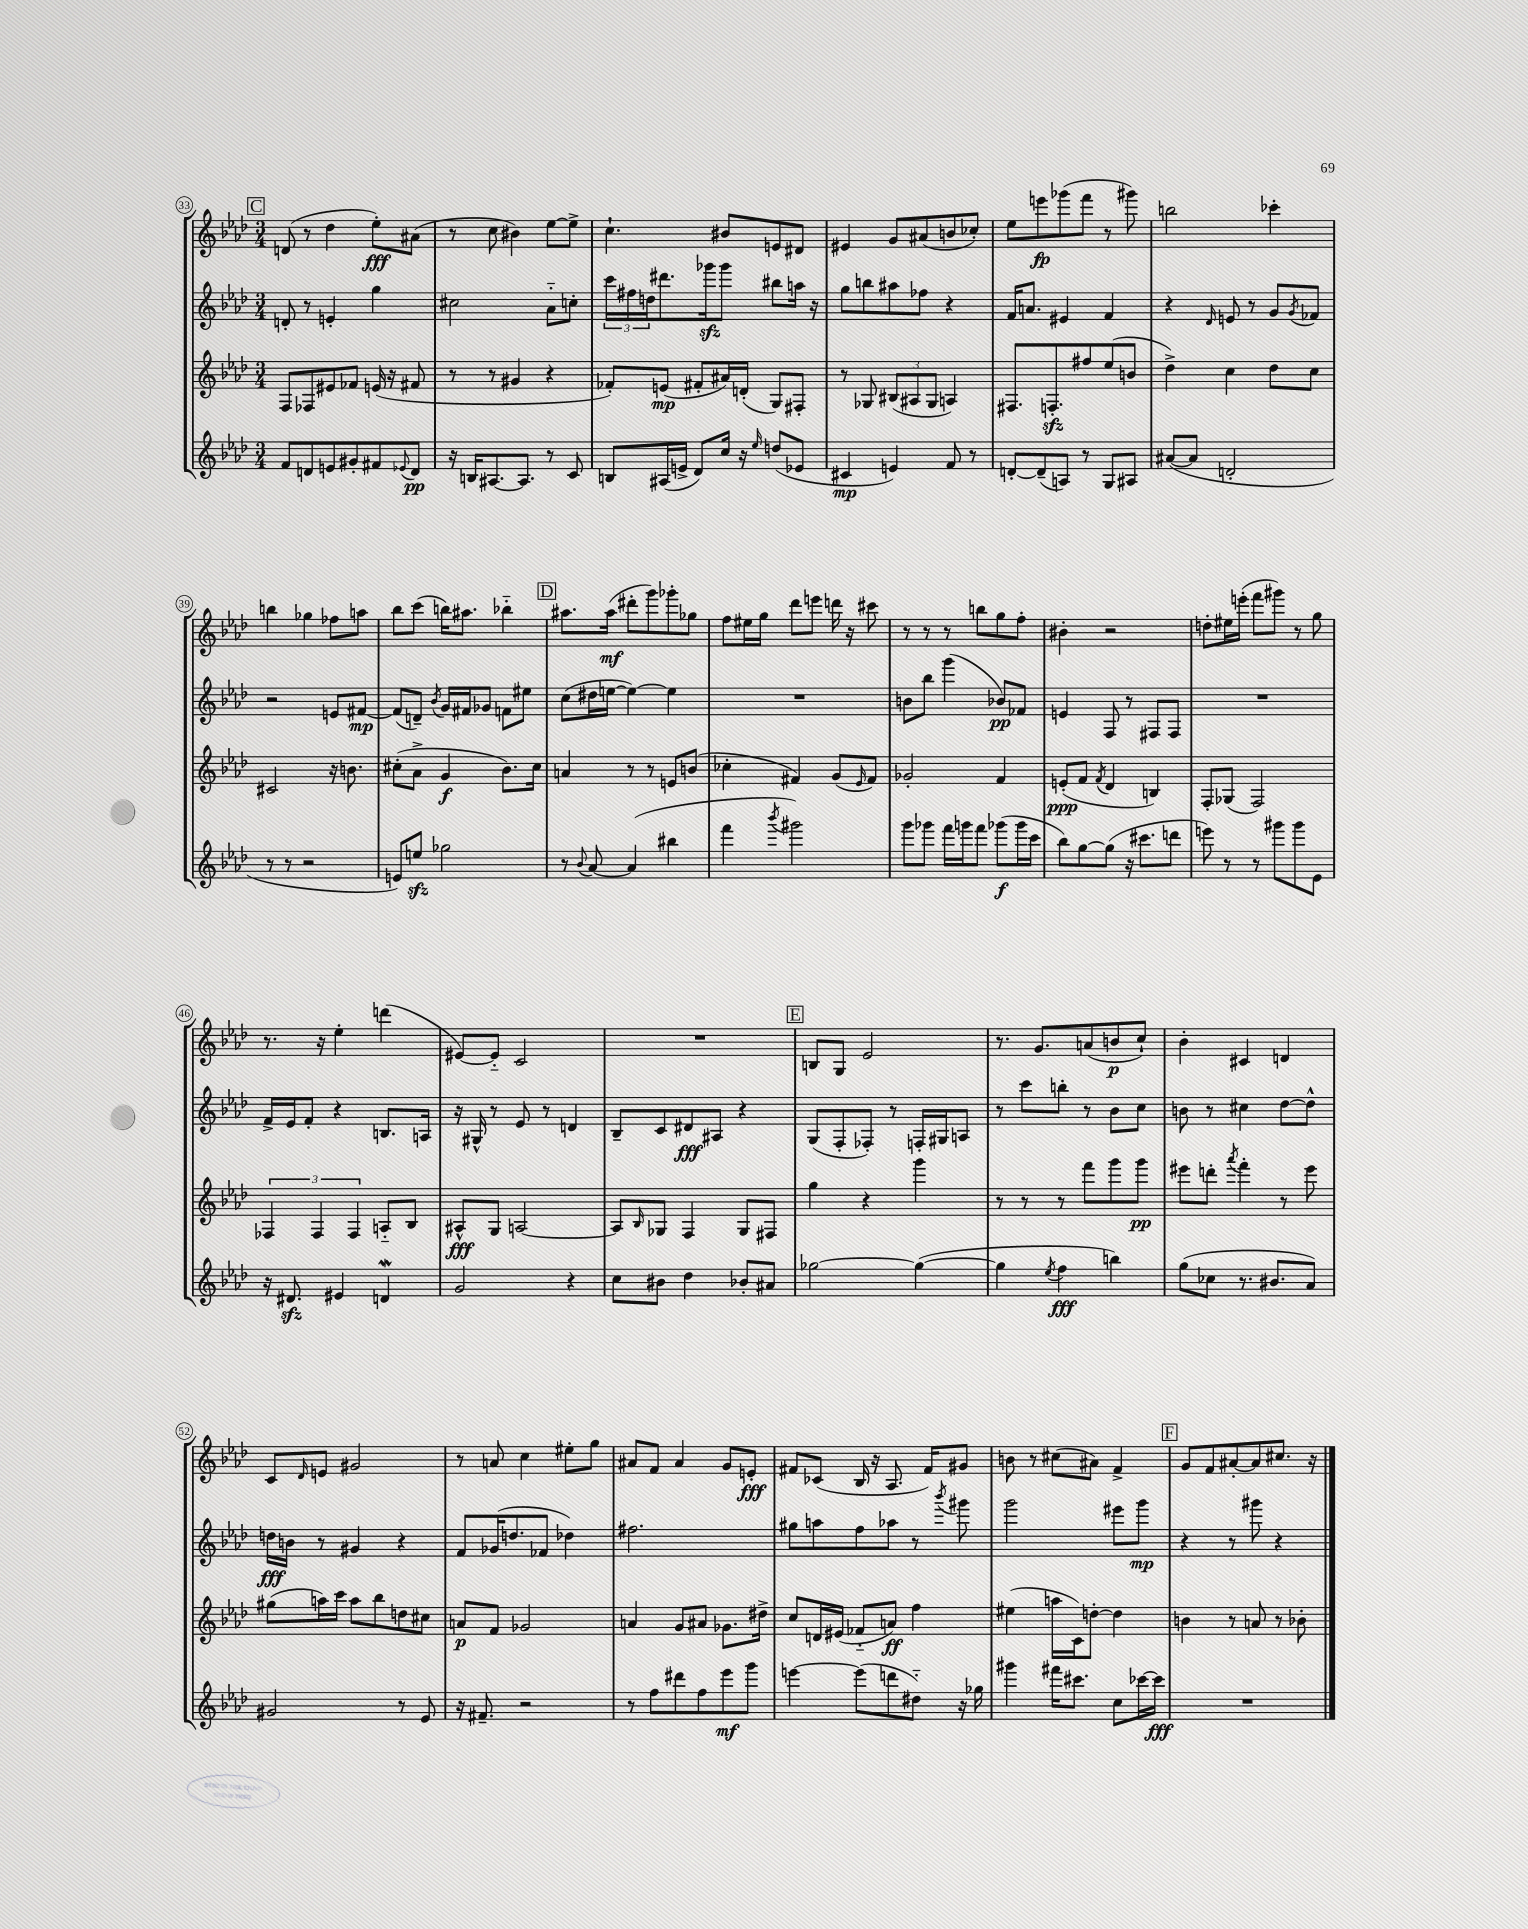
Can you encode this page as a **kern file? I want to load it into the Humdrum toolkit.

**kern	**kern	**kern	**kern
*staff4	*staff3	*staff2	*staff1
*clefG2	*clefG2	*clefG2	*clefG2
*k[b-e-a-d-]	*k[b-e-a-d-]	*k[b-e-a-d-]	*k[b-e-a-d-]
*M3/4	*M3/4	*M3/4	*M3/4
8f	8F	8d'	(8d
8d	8F-	8r	8r
8e	8e#	4e'	4dd-
8g#'	8f-	.	.
8f#	(16e	4gg	8ee-')
.	16r	.	.
8qqe-	.	.	.
8d	8f#	.	(8a#
=	=	=	=
16r	8r	2cc#	8r
16B	.	.	.
[8.A#	8r	.	8cc
.	4g#	.	4b#)
8.A#]	.	.	.
8r	4r	8a-'~	[8ee-
8c	.	8cc'	8ee-^]
=	=	=	=
8B	8f-')	24ccc	4.cc`
.	.	24ff#	.
.	.	24dd	.
(16A#	(8e	8.ddd#	.
16e^	.	.	.
8d-)	8f#'	.	.
.	.	16ggg-	.
16cc	16a#)	8ggg-	8b#
16r	(16d'	.	.
16qqee-	.	.	.
(8dd	8G)	8bb#	8e
8e-	8F#'	16aa	8d#
.	.	16r	.
=	=	=	=
4c#	8r	8gg	4e#
.	8G-	8bb	.
4e)	(12B#	8aa#	8g
.	12A#	.	.
.	.	8ff-	(8a#
.	12G-	.	.
8f	4A)	4r	8b
8r	.	.	8cc-')
=	=	=	=
[8d'	8.F#	16f	8ee-
.	.	8.a	.
(8d~]	.	.	8eee
.	8.F'	.	.
8A)	.	4e#	(8ggg-
8r	8ff#	.	8fff
8G	(8ee-	4f	8r
8A#	8b	.	8ggg#)
=	=	=	=
([8a#	4dd-^)	4r	2bb
8a#]	.	.	.
.	.	16qqd-	.
2d'	4cc	8e	.
.	.	8r	.
.	8dd-	8g	4ccc-'
.	.	8qg	.
.	8cc	8f-	.
=	=	=	=
8r	2c#	2r	4bb
8r	.	.	.
2r	.	.	4gg-
.	16r	8e	8ff-
.	8.b	.	.
.	.	[8f#	8aa
=	=	=	=
8e)	(8cc#'	(8f#]	8bb-
8ee	8a-^	8d~)	(8ccc
.	.	8qb-	.
2gg-	4g	16g	16bb)
.	.	16f#	8.aa#
.	.	8g-	.
.	8.b-)	8f	4bb-'~
.	.	8ee#	.
.	16cc#	.	.
=	=	=	=
8r	4a	(8cc	8.aa#
8qqb-	.	.	.
[8a-	.	16dd#	.
.	.	[16ee	(16aa#
(4a-]	8r	4ee_)	8ddd#'
.	8r	.	8ggg)
4bb#	8e	4ee]	8ggg-'
.	(8b	.	8gg-
=	=	=	=
4fff	4cc-'	2.r	8ff
.	.	.	16ee#
.	.	.	16gg
8qbbb-	.	.	.
2ggg#)	4f#)	.	8ddd-
.	.	.	8eee
.	(8g	.	16ddd
.	.	.	16r
.	16qqe-	.	.
.	8f#)	.	8ccc#
=	=	=	=
8ggg	2g-'	8b	8r
8ggg-	.	8bb-	8r
16fff	.	(4ggg	8r
16ggg	.	.	.
8fff	.	.	8bb
(8ggg-	4f	8b-)	8gg
16ggg-	.	8f-	8ff'
16ccc	.	.	.
=	=	=	=
8bb-)	(8e'	4e	4b#'
[8gg	8f	.	.
.	8qf	.	.
(8gg]	4d-	8F	2r
16r	.	8r	.
8.ccc#	.	.	.
.	4B)	8F#	.
8ddd	.	8F#	.
=	=	=	=
8eee)	8F'	2.r	8dd'
8r	(8G-	.	16ee#
.	.	.	(16eee'
8r	2F)	.	8fff
8ggg#	.	.	8ggg#)
8ggg#	.	.	8r
8e-	.	.	8gg
=	=	=	=
16r	6F-	16f^	8.r
8.d#	.	16e-	.
.	.	8f'	.
.	6F-	.	.
.	.	.	16r
4e#	.	4r	4ee-'
.	6F-	.	.
4d	8A'~	8.B	(4ddd
.	8B-	.	.
.	.	16A	.
=	=	=	=
2g	8A#^^	16r	[8e#)
.	.	16G#^^	.
.	8G	8r	8e#'~]
.	[2A	8e-	2c
.	.	8r	.
4r	.	4d	.
=	=	=	=
8cc	8A]	8B-~	2.r
.	16qqB-	.	.
8b#	8G-	8c	.
4dd-	4F	8d#	.
.	.	8A#	.
8b-'	8G-	4r	.
8a#	8F#	.	.
=	=	=	=
[2gg-	4gg	(8G	8B
.	.	8F'	8G
.	4r	8F-')	2e-
.	.	8r	.
(4gg-_	4ggg	16F'	.
.	.	16G#	.
.	.	8A	.
=	=	=	=
4gg-]	8r	8r	8.r
.	8r	8ccc	.
.	.	.	8.g
8qee-	.	.	.
4ff	8r	8bb'	.
.	8fff	8r	(8a
4bb)	8ggg	8b-	8b
.	8ggg	8cc	8cc`)
=	=	=	=
(8gg	8eee#	8b	4b-'
8cc-	8ddd'	8r	.
.	8qaaa-	.	.
8.r	4fff'	4cc#	4c#
8.b#	.	.	.
.	8r	[8dd-	4d
8a-)	8eee#	8dd-^^]	.
=	=	=	=
2g#	(8gg#	16dd	8c
.	.	16b	.
.	.	.	16qqd-
.	16aa)	8r	8e
.	16ccc	.	.
.	8aa	4g#	2g#
.	8bb-	.	.
8r	8dd	4r	.
8e-	8cc#	.	.
=	=	=	=
16r	8a	8f	8r
8.f#~	.	.	.
.	8f	(16g-	8a
.	.	8.dd	.
2r	2g-	.	4cc
.	.	8f-	.
.	.	4dd-)	8ee#'
.	.	.	8gg
=	=	=	=
8r	4a	2.ff#	8a#
8ff	.	.	8f
8ddd#	8g	.	4a#
8ff	8a#	.	.
8eee-	8.g-	.	8g
8ggg	.	.	8e'
.	16dd#^	.	.
=	=	=	=
[4eee	8cc	8gg#	8f#
.	16d	8aa	(8c-
.	(16e#	.	.
(8eee]	8f-'~	8ff	16B-
.	.	.	16r
8ddd	8a)	8aa-	8.A-
8dd#'~)	4ff	8r	.
.	.	.	16f#)
.	.	8qbbb-	.
16r	.	8ggg#	8g#
16gg-	.	.	.
=	=	=	=
4ggg#	(4ee#	2ggg	8b
.	.	.	8r
16fff#	16aa	.	(8cc#
8.ccc#	16c)	.	.
.	[8dd'	.	8a#)
8cc	4dd]	8eee#	4f^
[16ccc-	.	8ggg	.
16ccc-]	.	.	.
=	=	=	=
2.r	4b	4r	8g
.	.	.	8f
.	8r	8r	[8a#'
.	8a	8ggg#	8a#]
.	8r	4r	8.cc#
.	8b-'	.	.
.	.	.	16r
==	==	==	==
*-	*-	*-	*-
